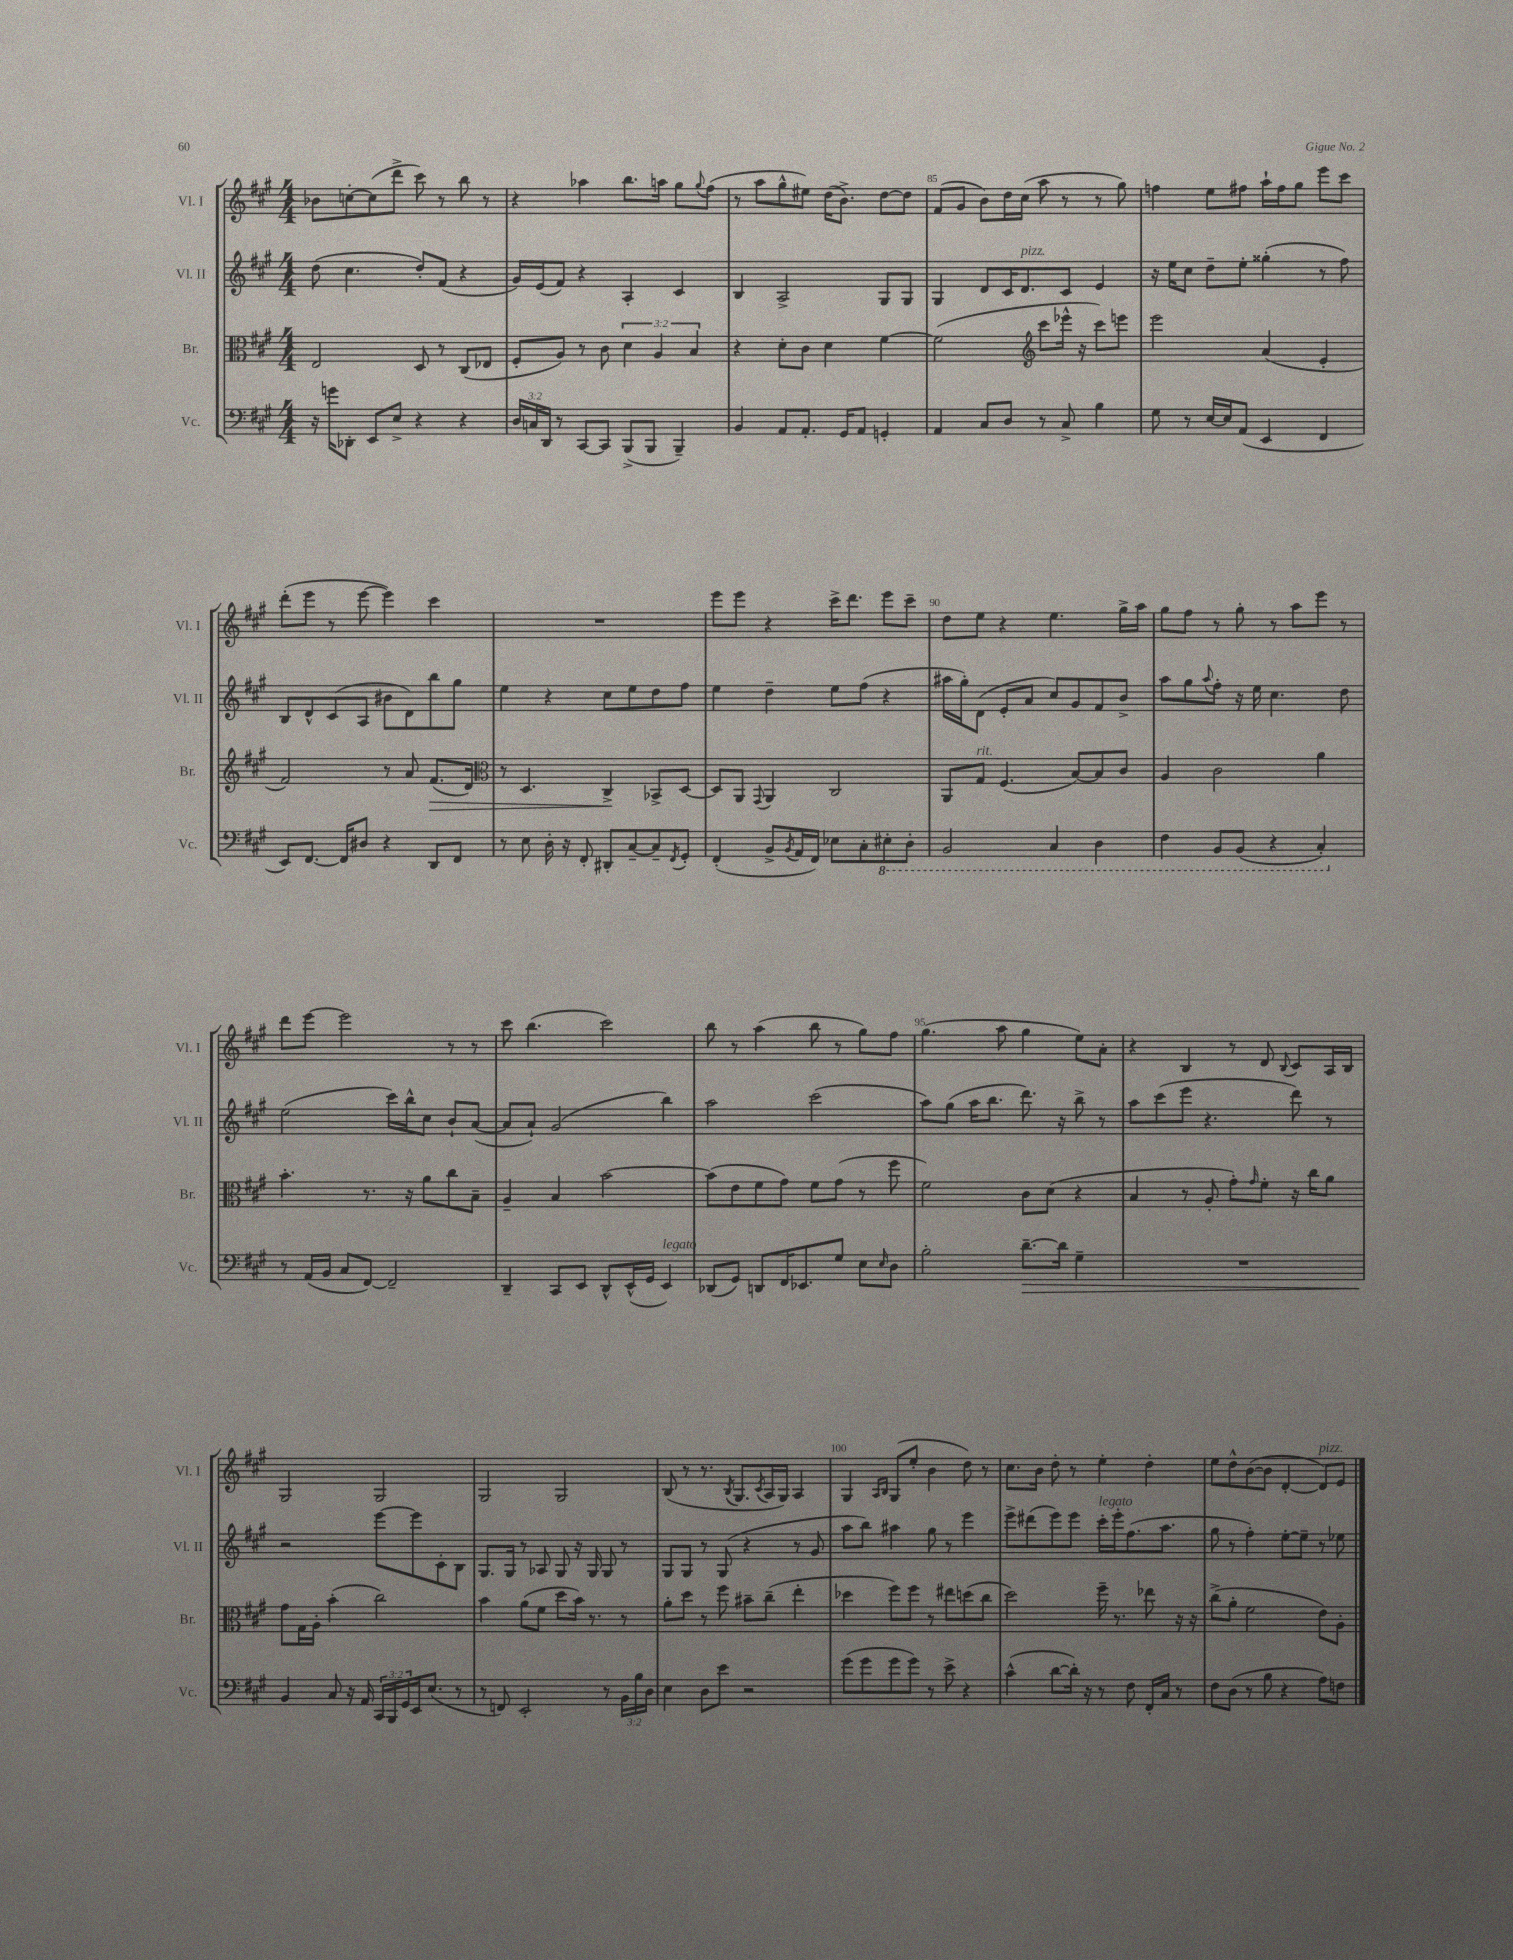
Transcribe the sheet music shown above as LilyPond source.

<<
\new StaffGroup <<
\new Staff = "s0" \with { instrumentName = "Vl. I" shortInstrumentName = "Vl. I" } {
    \clef treble \key a \major \numericTimeSignature \time 4/4
    bes'8 c''8~-. c''8( d'''8-> cis'''8) r8 b''8 r8 |
    r4 aes''4 b''8. a''16 gis''8 \appoggiatura { gis''8 } fis''8( |
    r8 a''8 gis''8-^ eis''8) d''16( b'8.->) d''8~ d''8 |
    fis'8( gis'8 b'8) d''16 cis''16( a''8 r8 r8 gis''8) |
    f''4 e''8 fis''8 a''16-! fis''16 gis''8 e'''8 cis'''8 |
    d'''8-.( e'''8 r8 e'''8~ e'''4) cis'''4 |
    R1 |
    e'''8 e'''8 r4 cis'''16-> d'''8. e'''8 cis'''8-- |
    d''8 e''8 r4 e''4. gis''16-> a''16 |
    gis''8 fis''8 r8 gis''8-. r8 a''8 e'''8 r8 |
    d'''8 e'''8~ e'''2 r8 r8 |
    cis'''8 b''4.( cis'''2) |
    b''8 r8 a''4( b''8 r8 gis''8) fis''8 |
    gis''4.( a''8 gis''4 e''8) a'8-. |
    r4 b4 r8 d'8 \appoggiatura { b8 } cis'8 a16 b16 |
    gis2 gis2 |
    gis2 gis2 |
    b8( r8 r8. \acciaccatura { b8 } gis8. \acciaccatura { cis'8 } a16 gis16) a4 |
    gis4 \grace { a16 b16 } gis8( e''8-. b'4 d''8) r8 |
    cis''8. b'16 d''8-. r8 e''4-. d''4-. |
    e''8 d''8-^ b'8~( b'8 d'4~-. d'8^\markup { \italic "pizz." }) e'8 \bar "|." |
}
\new Staff = "s1" \with { instrumentName = "Vl. II" shortInstrumentName = "Vl. II" } {
    \clef treble \key a \major \numericTimeSignature \time 4/4
    d''8( cis''4. d''8-.) fis'8( r4 |
    gis'16) e'16( fis'8) r4 a4-. cis'4 |
    b4 a2-> gis8 gis8 |
    gis4 d'8 cis'16 d'8.^\markup { \italic "pizz." } cis'8 e'4 |
    r16 e''16 cis''8 d''8-- e''8-. gisis''4-.( r8 fis''8) |
    b8 d'8-^ cis'8( a8 bis'8 d'8) b''8 gis''8 |
    e''4 r4 cis''8 e''8 d''8 fis''8 |
    e''4 d''4-- e''8 fis''8( r4 |
    ais''16 gis''16-.) d'8( e'8-. a'8 cis''8) gis'8 fis'8 b'8-> |
    a''8 gis''8 \appoggiatura { a''8 } fis''8-. r16 e''16 cis''4. d''8 |
    e''2( cis'''16) b''16-^ cis''8 b'8-! a'8~( |
    a'8 a'8-!) gis'2( b''4) |
    a''2 cis'''2( |
    a''8) gis''8( a''16 b''8. d'''8.) r16 b''8-> r8 |
    a''8 cis'''8( e'''8 r4. d'''8) r8 |
    r2 e'''8~ e'''8 cis'8-. b8 |
    gis8. gis16 r8 aes8 gis8 r16 gis16 gis8 r8 |
    gis8 gis8 r8 gis8( r4 r8 gis'8 |
    a''8 b''8) ais''4 gis''8 r8 e'''4 |
    e'''8-> dis'''8( e'''8) e'''8 cis'''16-.^\markup { \italic "legato" } e'''16-. fis''8.( a''8. |
    gis''8 r8 fis''4-.) e''8~-. e''8-- r8 ees''8 \bar "|." |
}
\new Staff = "s2" \with { instrumentName = "Br." shortInstrumentName = "Br." } {
    \clef alto \key a \major \numericTimeSignature \time 4/4 \override Staff.TupletNumber.text = #tuplet-number::calc-fraction-text
    e2 d8 r8 cis8( ees8 |
    fis8-. a8) r8 cis'8 \tuplet 3/2 { d'4 a4 b4 } |
    r4 d'8-. cis'8 d'4 fis'4~ |
    fis'2( \clef treble cis'''8 ees'''16-^ r16 cis'''8) e'''8 |
    e'''2 a'4( e'4-. |
    fis'2) r8 a'8 fis'8.\>( d'16) |
    \clef alto r8 d4. cis4->\! bes,8-> d8~ |
    d8 a,8 \appoggiatura { gis,8 } a,4 cis2 |
    a,8 gis8^\markup { \italic "rit." } fis4.( b8~) b8 cis'8 |
    a4 cis'2 a'4 |
    b'4.-. r8. r16 a'8 cis''8 b8-- |
    a4-- b4 b'2~ |
    b'8( e'8 fis'8 gis'8) fis'8 gis'8( r8 fis''8 |
    fis'2) cis'8 d'8( r4 |
    b4 r8 a8-. gis'8-.) \grace { gis'16 } fis'8-. r16 cis''16 a'8 |
    gis'8 gis16 a16-. b'4-.( cis''2) |
    b'4 a'8( fis'8 d''8 b'16) r8. r8 |
    a'8-. d''8 r8 fis''8 bis'8-- cis''8--( e''4-. |
    des''4 fis''8) fis''8 r8 eis''8 d''8( cis''8 |
    d''2) fis''16-- r8. ees''8 r16 r16 |
    cis''8->( a'8-. fis'2 e'8) a8-. \bar "|." |
}
\new Staff = "s3" \with { instrumentName = "Vc." shortInstrumentName = "Vc." } {
    \clef bass \key a \major \numericTimeSignature \time 4/4 \override Staff.TupletNumber.text = #tuplet-number::calc-fraction-text
    r16 g'16 des,8-. e,8 e8-> r4 r4 |
    \tuplet 3/2 { d16 c16 d,16 } r8 cis,8~ cis,8 b,,8->( b,,8 b,,4--) |
    b,4 a,8 a,8.-. gis,16 a,8 g,4-. |
    a,4 cis8 d8 r8 cis8-> b4 |
    gis8 r8 e16~ e16 a,8( e,4 fis,4 |
    e,8) fis,8.~ fis,16 dis8 r4 d,8 fis,8 |
    r8 e8 d16-. r16 fis,8-. dis,8-. cis8~-- cis8-- \acciaccatura { fis,8 } gis,8-. |
    fis,4-.( b,8-> \acciaccatura { b,8 } a,16 fis,16) ees8 cis8-. \ottava #-1 eis,8-. d,8-. |
    b,,2 cis,4 d,4 |
    fis,4 b,,8 b,,8( r4 cis,4-.) \ottava #0 |
    r8 a,16( b,16 cis8 fis,8~) fis,2-- |
    d,4-- cis,8 e,8 d,8-^ e,16-^( gis,16 e,4^\markup { \italic "legato" }) |
    des,8( gis,8) d,8 fis,16 ees,8. gis8 e8 \grace { e16 } d8 |
    b2-. d'8.~--\> d'16 gis4-- |
    R1 |
    b,4\! cis8 r16 a,16 \tuplet 3/2 { cis,16 b,,16 gis,16 } e,16 e8.( r8 |
    r8 f,8) e,2-. r8 \tuplet 3/2 { b,16 b16 d16 } |
    e4 d8 e'8 r2 |
    gis'8( gis'8 gis'8 gis'8) r8 e'8-> r4 |
    cis'4-^( d'8~ d'16-.) r16 r8 fis8 fis,16-. cis16 r8 |
    fis8 d8( r8 b8 r4 a8) f8 \bar "|." |
}
>>
>>
\layout { \context { \Score currentBarNumber = #82 \override BarNumber.break-visibility = ##(#f #t #t) barNumberVisibility = #(every-nth-bar-number-visible 5) } }
